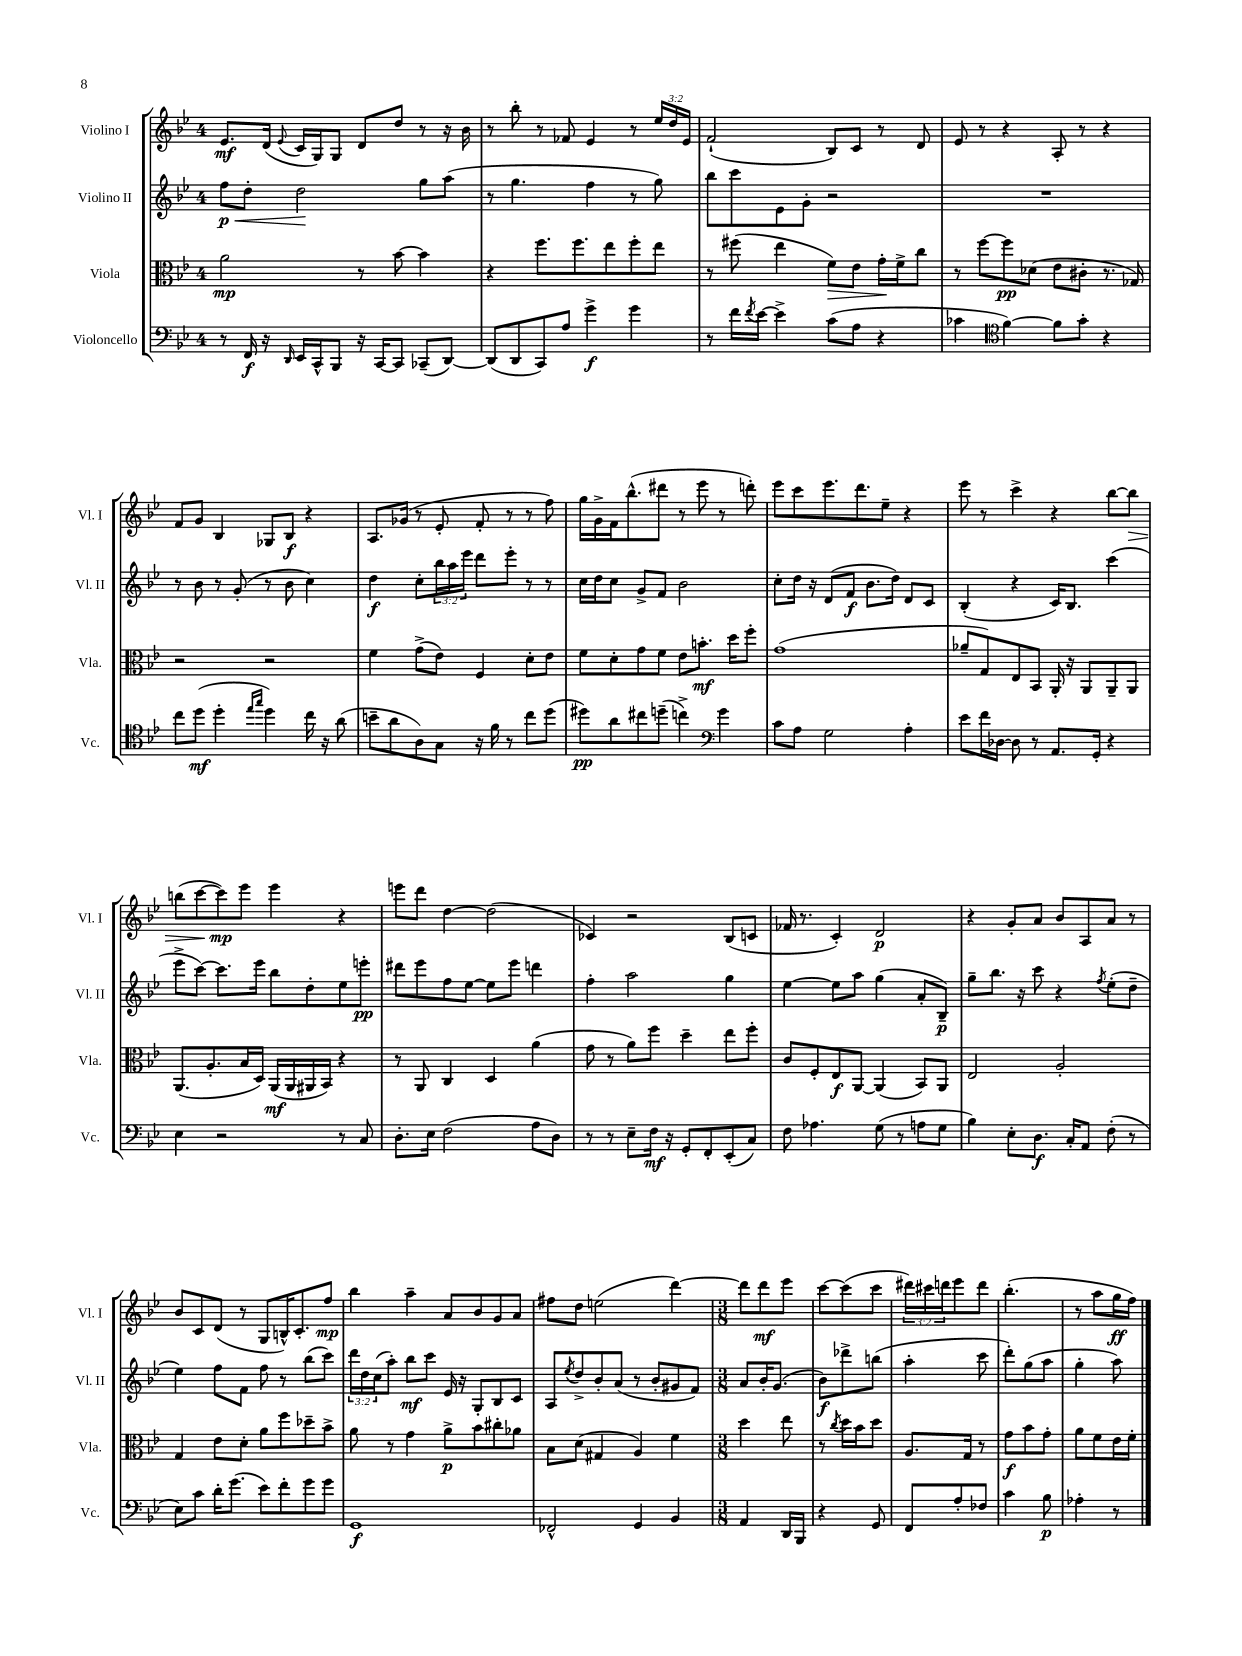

**kern	**dynam	**kern	**dynam	**kern	**dynam	**kern	**dynam
*part4	*part4	*part3	*part3	*part2	*part2	*part1	*part1
*staff4	*staff4	*staff3	*staff3	*staff2	*staff2	*staff1	*staff1
*I"Violoncello	*	*I"Viola	*	*I"Violino II	*	*I"Violino I	*
*I'Vc.	*	*I'Vla.	*	*I'Vl. II	*	*I'Vl. I	*
*clefF4	*	*clefC3	*	*clefG2	*	*clefG2	*
*k[b-e-]	*	*k[b-e-]	*	*k[b-e-]	*	*k[b-e-]	*
*M4/4	*	*M4/4	*	*M4/4	*	*M4/4	*
=1	=1	=1	=1	=1	=1	=1	=1
!	!	!	!	!	!LO:HP:b	!	!
8r	.	2a\	mp	8ff\L	< p	8.e-/L	mf
16FF/	f	.	.	8dd'\J	.	.	.
16r	.	.	.	.	.	(16d/Jk	.
16qqDD/	.	.	.	.	.	8qqe-/	.
16EE-/LL	.	.	.	2dd\	.	16c/LL	.
16CC^^/J	.	.	.	.	.	16G/J)	.
8BBB-/J	.	.	.	.	.	8G/J	.
16r	.	8r	.	.	.	8d/L	.
[16CC/KL	.	.	.	.	.	.	.
8CC/J]	.	[8b-\	.	.	.	8dd/J	.
(8CC-X~/L	.	4b-\]	.	8gg\L	[	8r	.
[8DD/J)	.	.	.	(8aa\J	.	16r	.
.	.	.	.	.	.	16b-\	.
=2	=2	=2	=2	=2	=2	=2	=2
(8DD/L]	.	4r	.	8r	.	8r	.
8DD/	.	.	.	4.gg\	.	8bb-'\	.
8CC/)	.	8.ff\L	.	.	.	8r	.
8A/J	.	.	.	.	.	8f-X/	.
.	.	8.ff\	.	.	.	.	.
4g^\	f	.	.	4ff\	.	4e-/	.
.	.	8ee-\	.	.	.	.	.
4g\	.	8ff'\	.	8r	.	8r	.
.	.	8ee-\J	.	8gg\)	.	24ee-/LL	.
.	.	.	.	.	.	24dd/	.
.	.	.	.	.	.	24e-/JJ	.
=3	=3	=3	=3	=3	=3	=3	=3
8r	.	8r	.	8bb-\L	.	(2f`/	.
16f\LL	.	(8ff#X\	.	8ccc\	.	.	.
8qf/	.	.	.	.	.	.	.
[16e-\JJ	.	.	.	.	.	.	.
4e-^\]	.	4ee-\	.	8e-\	.	.	.
.	.	.	.	8g'\J	.	.	.
!	!	!	!LO:HP:b	!	!	!	!
(8c\L	.	8f\L)	>	2r	.	8B-/L)	.
8A\J	.	8e-\J	.	.	.	8c/J	.
4r	.	16g'\LL	.	.	.	8r	.
.	.	16f^\J	]	.	.	.	.
.	.	8cc\J	.	.	.	8d/	.
=4	=4	=4	=4	=4	=4	=4	=4
4c-X\	.	8r	.	1r	.	8e-/	.
.	.	[8ff\L	.	.	.	8r	.
*clefC4	*	*	*	*	*	*	*
[4f\)	.	8ff\]	pp	.	.	4r	.
.	.	(8d-X\J	.	.	.	.	.
8f\L]	.	8e-\L	.	.	.	8A'/	.
8g'\J	.	8c#X'\J	.	.	.	8r	.
4r	.	8.r	.	.	.	4r	.
.	.	16G-X/)	.	.	.	.	.
!!LO:LB:g=z
=5	=5	=5	=5	=5	=5	=5	=5
8cc\L	.	2r	.	8r	.	8f/L	.
(8dd\J	mf	.	.	8b-\	.	8g/J	.
4dd'\	.	.	.	8r	.	4B-/	.
.	.	.	.	(8g'/	.	.	.
16qqee-/LL	.	.	.	.	.	.	.
16qqgg/JJ	.	.	.	.	.	.	.
4dd\)	.	2r	.	8r	.	8G-X/L	.
.	.	.	.	8b-\	.	8B-/J	f
16cc\	.	.	.	4cc\)	.	4r	.
16r	.	.	.	.	.	.	.
(8a\	.	.	.	.	.	.	.
=6	=6	=6	=6	=6	=6	=6	=6
8bn~\L	.	4f\	.	4dd\	f	8.A/L	.
8a\	.	.	.	.	.	.	.
.	.	.	.	.	.	(16g-X/Jk	.
8A\)	.	(8g^\L	.	8cc'\L	.	8r	.
8G\J	.	8e-\J)	.	24bb-\L	.	8e-'/	.
.	.	.	.	24aa\	.	.	.
.	.	.	.	24eee-\JJ	.	.	.
16r	.	4F/	.	8ddd\L	.	8f'/	.
16f\	.	.	.	.	.	.	.
8r	.	.	.	8eee-'\J	.	8r	.
8cc\L	.	8d'\L	.	8r	.	8r	.
(8dd\J	.	8e-\J	.	8r	.	8ff\)	.
=7	=7	=7	=7	=7	=7	=7	=7
8dd#X\L)	pp	8f\L	.	16cc\LL	.	16gg\LL	.
.	.	.	.	16dd\J	.	16g^\	.
8a\	.	8d'\	.	8cc\J	.	16f\J	.
.	.	.	.	.	.	(8.bb-^^\	.
8cc#X\	.	8g\	.	8g^/L	.	.	.
(8ddn~\J	.	8f\J	.	8f/J	.	8ddd#X\J	.
4ccn^\)	.	8e-\L	.	2b-\	.	8r	.
.	.	8.bn'\J	mf	.	.	8eee-\	.
*clefF4	*	*	*	*	*	*	*
4g\	.	.	.	.	.	8r	.
.	.	16dd\KL	.	.	.	.	.
.	.	8ff'\J	.	.	.	8dddn'\)	.
=8	=8	=8	=8	=8	=8	=8	=8
8c\L	.	(1g	.	8cc'\L	.	8eee-\L	.
8A\J	.	.	.	16dd\Jk	.	8ccc\	.
.	.	.	.	16r	.	.	.
2G\	.	.	.	(8d/L	.	8.eee-\	.
.	.	.	.	8f/J	f	.	.
.	.	.	.	.	.	8.ddd\	.
.	.	.	.	8.b-\L	.	.	.
.	.	.	.	.	.	8ee-~\J	.
.	.	.	.	16dd\Jk)	.	.	.
4A'\	.	.	.	8d/L	.	4r	.
.	.	.	.	8c/J	.	.	.
=9	=9	=9	=9	=9	=9	=9	=9
8e-\L	.	8a-X~/L	.	(4B-'/	.	8eee-\	.
16f\L	.	8G/)	.	.	.	8r	.
[16D-X\JJ	.	.	.	.	.	.	.
8D-\]	.	8E-/	.	4r	.	4ccc^\	.
8r	.	8BB-/J	.	.	.	.	.
8.AA/L	.	16AA'/	.	16c/KL)	.	4r	.
.	.	16r	.	8.B-/J	.	.	.
.	.	8AA/L	.	.	.	.	.
16GG'/Jk	.	.	.	.	.	.	.
4r	.	8AA~/	.	(4ccc\	.	[8bb-\L	.
!	!	!	!	!	!	!	!LO:HP:b
.	.	8AA/J	.	.	.	8bb-\J]	>
!!LO:LB:g=z
=10	=10	=10	=10	=10	=10	=10	=10
4E-\	.	(8.AA/L	.	8eee-^\L	.	(8bbn\L	.
.	.	.	.	[8ccc\J)	.	[8ccc\	.
.	.	8.A'/	.	.	.	.	.
2r	.	.	.	8.ccc\L]	.	8ccc\])	mp
.	.	16B-/L	.	.	.	8eee-\J	]
.	.	16D/JJ)	.	16eee-\Jk	.	.	.
.	.	(16AA/LL	mf	8bb-\L	.	4eee-\	.
.	.	16AA/	.	.	.	.	.
.	.	16AA#X/	.	8dd'\	.	.	.
.	.	16BB-/JJ)	.	.	.	.	.
8r	.	4r	.	8ee-\	.	4r	.
8C/	.	.	.	8eeen'\J	pp	.	.
=11	=11	=11	=11	=11	=11	=11	=11
8.D'\L	.	8r	.	8ddd#X\L	.	8eeen\L	.
.	.	8AA/	.	8eee-\	.	8ddd\J	.
16E-\Jk	.	.	.	.	.	.	.
(2F\	.	4C/	.	8ff\	.	[4dd\	.
.	.	.	.	[8ee-\J	.	.	.
.	.	4D/	.	8ee-\L]	.	(2dd\]	.
.	.	.	.	8eee-\J	.	.	.
8A\L	.	(4a\	.	4dddn\	.	.	.
8D\J)	.	.	.	.	.	.	.
=12	=12	=12	=12	=12	=12	=12	=12
8r	.	8g\	.	4ff'\	.	4c-X/)	.
8r	.	8r	.	.	.	.	.
8E-~\L	.	8a\L)	.	2aa\	.	2r	.
16F\Jk	mf	8ff\J	.	.	.	.	.
16r	.	.	.	.	.	.	.
8GG'/L	.	4dd~\	.	.	.	.	.
8FF'/	.	.	.	.	.	.	.
(8EE-'/	.	8ee-\L	.	4gg\	.	(8B-/L	.
8C/J)	.	8ff'\J	.	.	.	8cn/J	.
=13	=13	=13	=13	=13	=13	=13	=13
8F\	.	8c/L	.	[4ee-\	.	16f-X/	.
.	.	.	.	.	.	8.r	.
4.A-X\	.	8F'/	.	.	.	.	.
.	.	8E-/	f	8ee-\L]	.	4c'/)	.
.	.	[8AA/J	.	8aa\J	.	.	.
(8G\	.	(4AA/]	.	(4gg\	.	2d/	p
8r	.	.	.	.	.	.	.
8An\L	.	8BB-/L)	.	8a'/L	.	.	.
8G\J	.	8AA/J	.	8B-~/J)	p	.	.
=14	=14	=14	=14	=14	=14	=14	=14
4B-\)	.	2E-/	.	8gg~\L	.	4r	.
.	.	.	.	8.bb-\J	.	.	.
8E-'\L	.	.	.	.	.	8g'/L	.
.	.	.	.	16r	.	.	.
8.D\J	f	.	.	8ccc\	.	8a/J	.
.	.	2A'/	.	4r	.	8b-/L	.
16C'/KL	.	.	.	.	.	.	.
8AA/J	.	.	.	.	.	8A/	.
.	.	.	.	8qff/	.	.	.
(8F'\	.	.	.	(8ee-'\L	.	8a/J	.
8r	.	.	.	8dd~\J	.	8r	.
!!LO:LB:g=z
=15	=15	=15	=15	=15	=15	=15	=15
8E-\L)	.	4G/	.	4ee-\)	.	8b-/L	.
8c\J	.	.	.	.	.	8c/	.
16d'\KL	.	8e-\L	.	8ff\L	.	(8d/J	.
(8.g\J	.	.	.	.	.	.	.
.	.	8d'\J	.	8f\J	.	8r	.
8e-\L)	.	8a\L	.	8ff\	.	8G/L	.
8f'\	.	8ff\	.	8r	.	16Bn^^/K)	.
.	.	.	.	.	.	8.c'/	.
8g\	.	8dd-X~\	.	(8bb-\L	.	.	.
8g\J	.	8b-^\J	.	8ccc\J)	.	8ff/J	mp
=16	=16	=16	=16	=16	=16	=16	=16
1GG	f	8a\	.	24ddd\LL	.	4bb-\	.
.	.	.	.	24dd\	.	.	.
.	.	.	.	(24cc\J	.	.	.
.	.	8r	.	8aa'\J)	.	.	.
.	.	4g\	.	8bb-\L	mf	4aa~\	.
.	.	.	.	8ccc\J	.	.	.
.	.	8a^\L	p	16e-/	.	8a/L	.
.	.	.	.	16r	.	.	.
.	.	8b-\	.	8G'/L	.	8b-/	.
.	.	8cc#X'\	.	8B-/	.	8g/	.
.	.	8a-X\J	.	8c/J	.	8a/J	.
=17	=17	=17	=17	=17	=17	=17	=17
2FF-X^^/	.	8B-\L	.	8A/L	.	8ff#X\L	.
.	.	.	.	8qee-/	.	.	.
.	.	(8d\J	.	8dd^/	.	8dd\J	.
.	.	4G#X/	.	8b-'/	.	(2een\	.
.	.	.	.	(8a/J	.	.	.
4GG/	.	4A/)	.	8r	.	.	.
.	.	.	.	8b-'/L	.	.	.
4BB-/	.	4f\	.	8g#X/	.	[4ddd\)	.
.	.	.	.	8f/J)	.	.	.
=18	=18	=18	=18	=18	=18	=18	=18
*M3/8	*	*M3/8	*	*M3/8	*	*M3/8	*
4AA/	.	4dd\	.	8a/L	.	8ddd\L]	.
.	.	.	.	16b-'/K	.	8ddd\	mf
.	.	.	.	(8.g/J	.	.	.
16DD/LL	.	8ee-\	.	.	.	8eee-\J	.
16BBB-/JJ	.	.	.	.	.	.	.
=19	=19	=19	=19	=19	=19	=19	=19
4r	.	8r	.	8b-\L)	f	[8ccc\L	.
.	.	8qcc/	.	.	.	.	.
.	.	16dd\LL	.	8ddd-X^\	.	(8ccc\]	.
.	.	16b-\J	.	.	.	.	.
8GG/	.	8dd\J	.	(8bbn\J	.	8ccc\J	.
=20	=20	=20	=20	=20	=20	=20	=20
8FF/L	.	8.A/L	.	4aa'\	.	24ddd#X\LL)	.
.	.	.	.	.	.	24ccc#X\	.
.	.	.	.	.	.	24dddn\J	.
8A'/	.	.	.	.	.	8eee-\	.
.	.	16G/Jk	.	.	.	.	.
8F-X/J	.	8r	.	8ccc\	.	8ddd\J	.
=21	=21	=21	=21	=21	=21	=21	=21
4c\	.	8g\L	f	8ddd'\L)	.	(4.bb-'\	.
.	.	8b-\	.	(8gg\	.	.	.
8B-\	p	8g'\J	.	8aa\J	.	.	.
=22	=22	=22	=22	=22	=22	=22	=22
4A-X'\	.	8a\L	.	4gg'\	.	8r	.
.	.	8f\	.	.	.	8aa\L	.
8r	.	16e-\L	.	8aa\)	.	16gg\L	ff
.	.	16f'\JJ	.	.	.	16ff\JJ)	.
==	==	==	==	==	==	==	==
*-	*-	*-	*-	*-	*-	*-	*-
